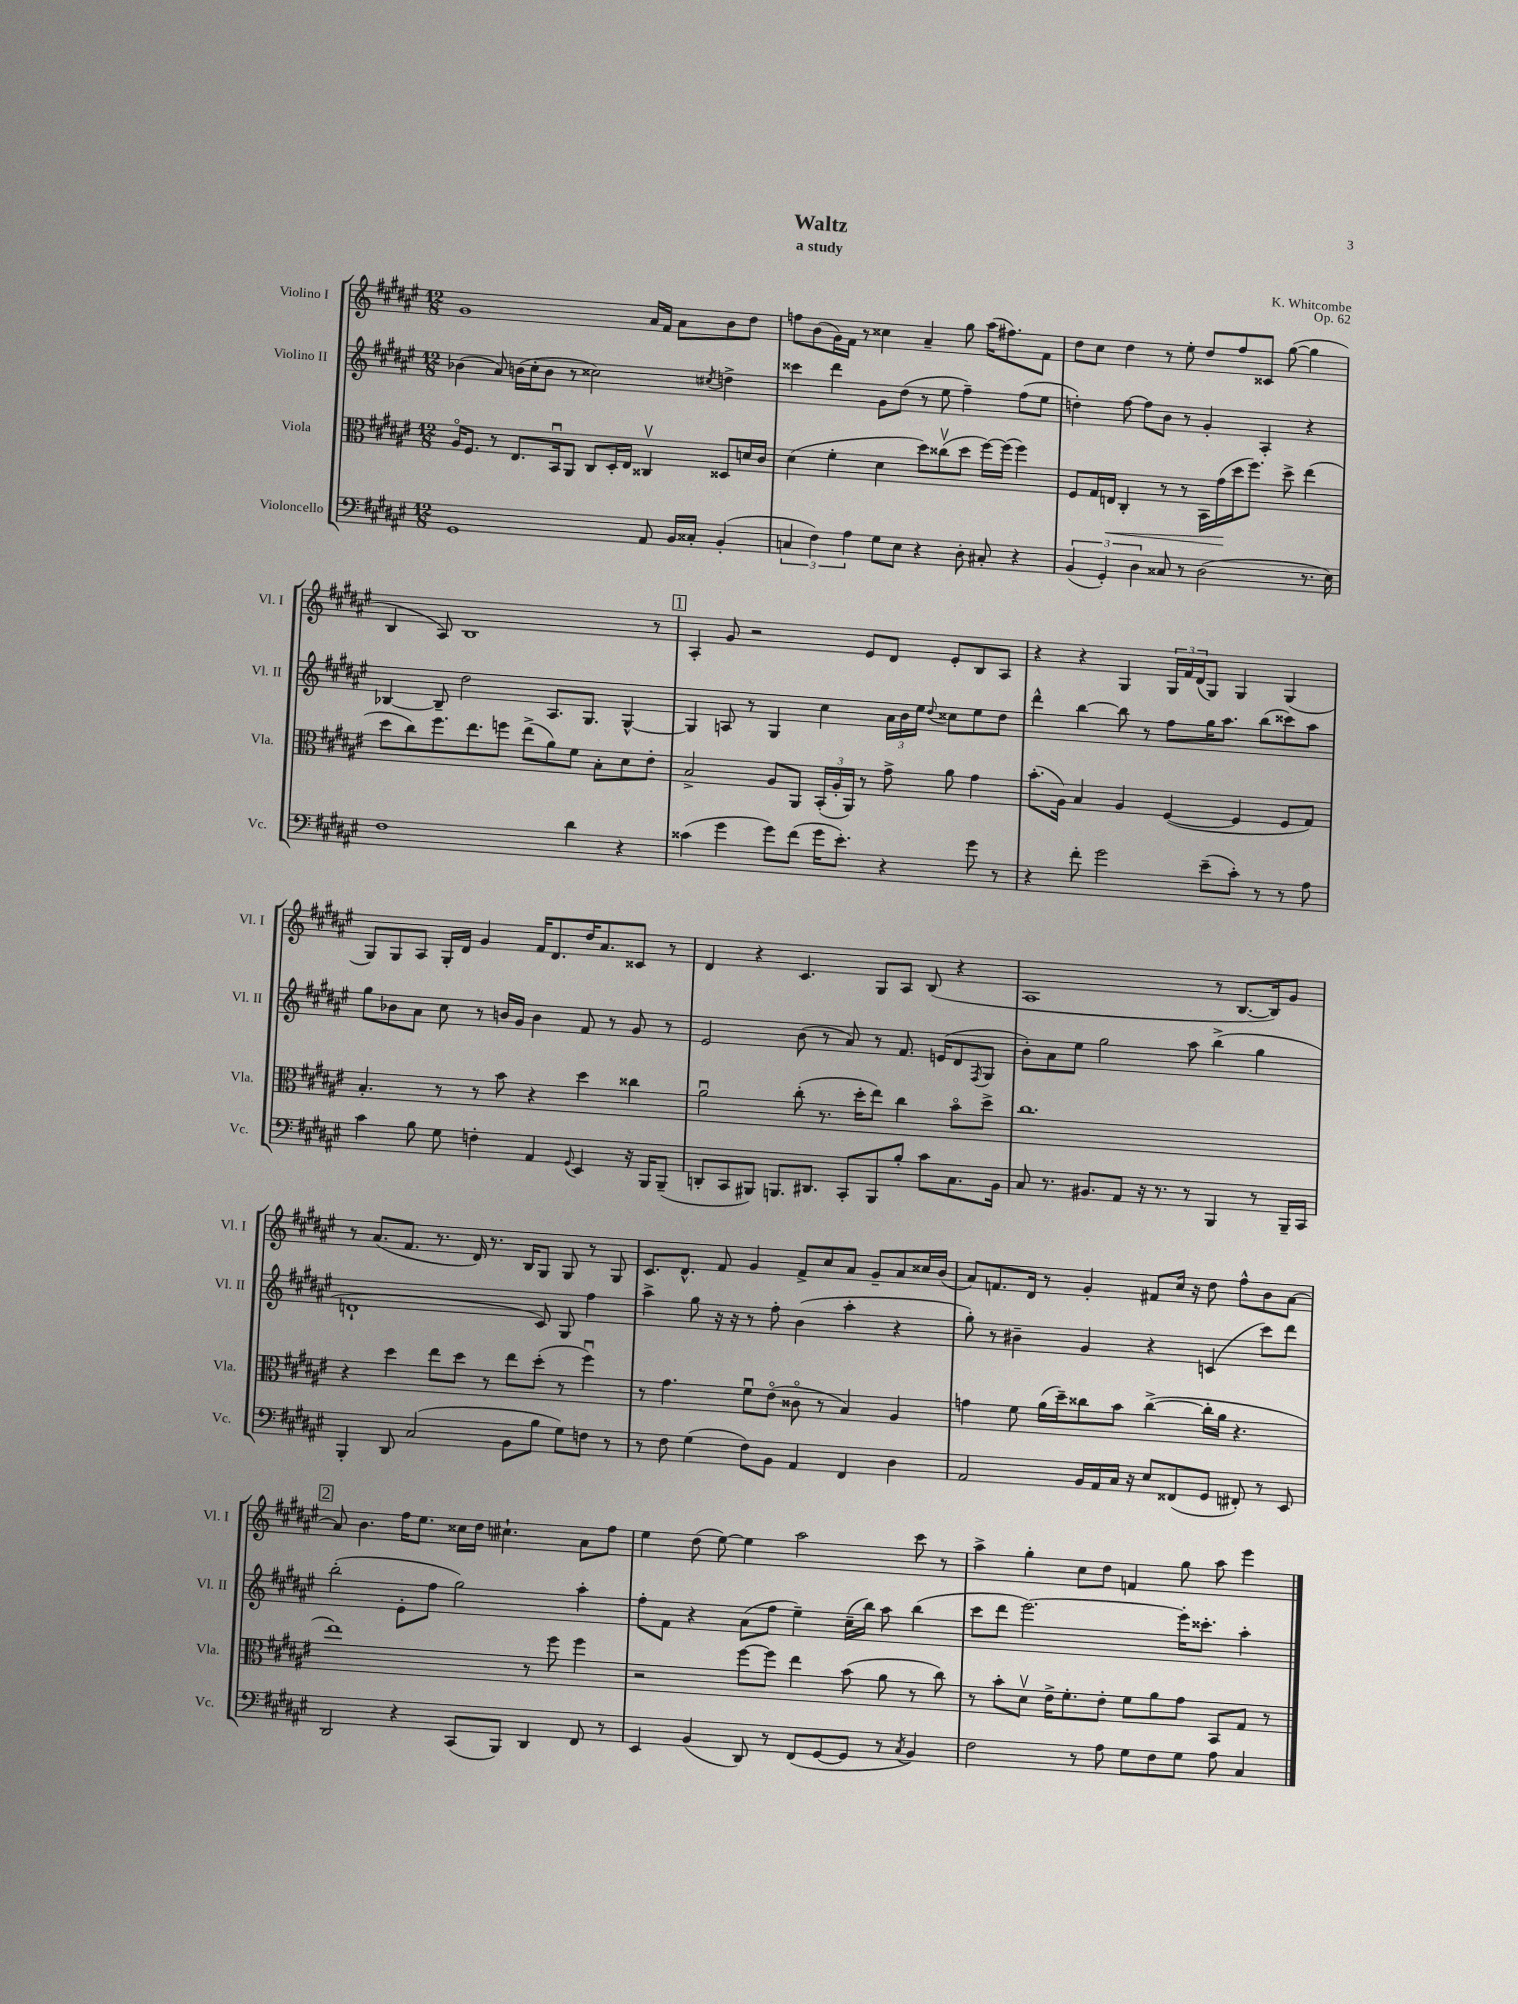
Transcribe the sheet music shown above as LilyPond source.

\header { title = "Waltz" composer = "K. Whitcombe" subtitle = "a study" opus = "Op. 62" }
<<
\new StaffGroup <<
\new Staff = "s0" \with { instrumentName = "Violino I" shortInstrumentName = "Vl. I" } {
    \clef treble \key fis \major \numericTimeSignature \time 12/8
    gis'1 ais'16 fis'16 ais'8 b'8 dis''8 |
    f''8 b'8( gis'16) fis'16 r8 cisis''4 ais'4-- gis''8 ais''16( fis''8.) fis'8 |
    dis''8 cis''8 dis''4 r8 eis''8-. dis''8 fis''8 cisis'8 gis''8~( gis''4 |
    b4 ais8) b1 r8 |
    \mark \markup { \box "1" } ais4-. gis'8 r2 eis'8 dis'8 eis'8-. b8 ais8 |
    r4 r4 gis4 \tuplet 3/2 { gis16 fis'16 dis'16( } gis8) gis4 gis4( |
    gis8) gis8 ais8 gis16-. dis'16 gis'4 fis'16 dis'8. dis''16 ais'8. cisis'8 r8 |
    dis'4 r4 cis'4. gis8 ais8 b8( r4 |
    ais1 r8 b8.~ b16) gis'8 |
    r8 ais'8.( fis'8. r8. dis'16) r8. b16 gis8 gis8 r8 gis8 |
    cis'8. dis'8.-^ fis'8 gis'4 fis'8-> cis''8 ais'8 gis'8-- ais'8 cisis''16 b'16( |
    ais'8) f'8. dis'16 r8 gis'4-. fis'8 cis''16 r16 dis''8 fis''8-^ b'8 ais'8~ |
    \mark \markup { \box "2" } ais'8 b'4. fis''16 eis''8. cisis''16 dis''16 cis''4.-! ais'8 fis''8 |
    eis''4 dis''8( eis''8~) eis''4 ais''2 cis'''8 r8 |
    ais''4-> gis''4-. cis''8 dis''8 f'4 gis''8 ais''8 eis'''4 \bar "|." |
}
\new Staff = "s1" \with { instrumentName = "Violino II" shortInstrumentName = "Vl. II" } {
    \clef treble \key fis \major \numericTimeSignature \time 12/8
    bes'4( ais'8) b'16( cis''16-. b'8 r8 cisis''2) \acciaccatura { cis''8 } d''4-> |
    cisis'''4 dis'''4 gis'8 dis''8( r8 eis''8 fis''4--) fis''8( eis''8 |
    d''4-.) fis''8~ fis''8 b'8 r8 gis'4-. ais4-. r4 |
    bes4~ bes8-- dis''2 ais8. gis8. gis4~-^ |
    \mark \markup { \box "1" } gis4 a8 r8 gis4 cis''4 \tuplet 3/2 { ais'16 b'16 eis''16 } \appoggiatura { dis''8 } cisis''8 eis''8 dis''8 |
    dis'''4-^ b''4~ b''8 r8 fis''8 gis''16 ais''8. b''8( cisis'''8) ais''8 |
    gis''8 bes'8 ais'8 cis''8 r8 b'16 gis'16 b'4 fis'8 r8 gis'8 r8 |
    eis'2 b'8( r8 ais'8) r8 fis'8. e'16( dis'8 \acciaccatura { fis8 } gis8 |
    b'8-.) ais'8 eis''8 gis''2 ais''8 b''4->( gis''4 |
    d'1-! cis'8) gis8 fis''4 |
    ais''4-> gis''8 r16 r16 r8 fis''8-. b'4( ais''4-. r4 |
    gis''8-.) r8 bis'4-- gis'4 r4 c'4( cis'''8) dis'''8 |
    \mark \markup { \box "2" } b''2-.( eis'8-. fis''8 gis''2) ais''4-. |
    fis''8-. fis'8 r4 ais'8( fis''8 eis''4--) cis''16--( b''16) ais''8 b''4( |
    cis'''8 dis'''8 eis'''2.~) eis'''16-. cisis'''8.-. ais''4-. \bar "|." |
}
\new Staff = "s2" \with { instrumentName = "Viola" shortInstrumentName = "Vla." } {
    \clef alto \key fis \major \numericTimeSignature \time 12/8
    ais16\flageolet fis8. r8 eis8. b,16\downbow ais,8 cis8 dis16-. eis16 cisis4\upbow disis8 d'16 cis'16 |
    dis'4( fis'4-. dis'4 dis''8) cisis''8\upbow( dis''8 fis''16~) fis''16( fis''4) |
    fis8 gis16 e16\< cis4-. r8 r8 b,16 gis'16\!( dis''16 fis''8.) dis''8-> eis''4( |
    dis''8 cis''8) fis''8. eis''8. f''8 eis''8->( ais'8) fis'8 b8-. dis'8 eis'8-. |
    \mark \markup { \box "1" } b2-> ais8 ais,8 \tuplet 3/2 { b,16-.( ais16-. ais,16) } r8 gis'8-> ais'8 gis'4 |
    b'8.-.( ais16) b4 ais4 fis4~( fis4 fis8 gis8) |
    b4.-. r8 r8 b'8 r4 dis''4 cisis''4 |
    ais'2\downbow cis''8-.( r8. dis''16-. eis''8) cis''4 b'8\flageolet dis''8-> |
    cis''1. |
    r4 dis''4 eis''8 dis''8 r8 eis''8 dis''8-.( r8 fis''4\downbow) |
    r8 gis'4. fis'8\downbow eis'8\flageolet( cisis'8\flageolet r8 b4) ais4 |
    g'4 fis'8 ais'16( dis''16--) cisis''8 b'8 cisis''4~->( cisis''16-. ais'16 r4. |
    \mark \markup { \box "2" } eis''1) r8 fis''8 fis''4 |
    r2 fis''8~ fis''8 eis''4 b'8( ais'8 r8 cis''8) |
    r8 b'8-. dis'8\upbow eis'16-> fis'8.-. eis'8-. fis'8 ais'8 gis'8 b,8 gis8 r8 \bar "|." |
}
\new Staff = "s3" \with { instrumentName = "Violoncello" shortInstrumentName = "Vc." } {
    \clef bass \key fis \major \numericTimeSignature \time 12/8
    gis,1 ais,8 b,16 cisis16-. b,4-.( |
    \tuplet 3/2 { c4 fis4) ais4 } gis8 eis8 r4 dis8-. cis8-. r4 |
    \tuplet 3/2 { b,4( gis,4-.) dis4 } cisis8 r8 dis2( r8. eis16) |
    fis1 dis'4 r4 |
    \mark \markup { \box "1" } cisis'4( gis'4 gis'8) fis'8( gis'16 eis'8.-.) r4 gis'8 r8 |
    r4 fis'8-. gis'2 eis'8--( cis'8-.) r8 r8 ais8 |
    cis'4 b8 gis8 f4-. ais,4 \appoggiatura { gis,8 } eis,4 r16 b,,16 b,,8--( |
    d,8-. cis,8 bis,,8) b,,8. dis,8. cis,8-. b,,8 b8-. cis'8 cis8. b,16 |
    cis8 r8. bis,8. ais,8 r16 r8. r8 b,,4 r8 b,,16-- cis,16 |
    b,,4-. dis,8 cis2( b,8 b8 gis8) f8 r8 |
    r8 fis8 gis4( fis8) b,8 ais,4 fis,4 dis4 |
    ais,2 b,16 ais,16 cis16 r16 eis8 fisis,8( gis,8 fis,8-.) r8 eis,8 |
    \mark \markup { \box "2" } dis,2 r4 cis,8( b,,8) dis,4 fis,8 r8 |
    eis,4 b,4( dis,8) r8 fis,8( gis,8~ gis,8 r8 \acciaccatura { cis8 } b,4) |
    fis2 r8 ais8 gis8 fis8 gis8 ais8 cis4 \bar "|." |
}
>>
>>
\layout { \context { \Score \remove "Bar_number_engraver" } }
